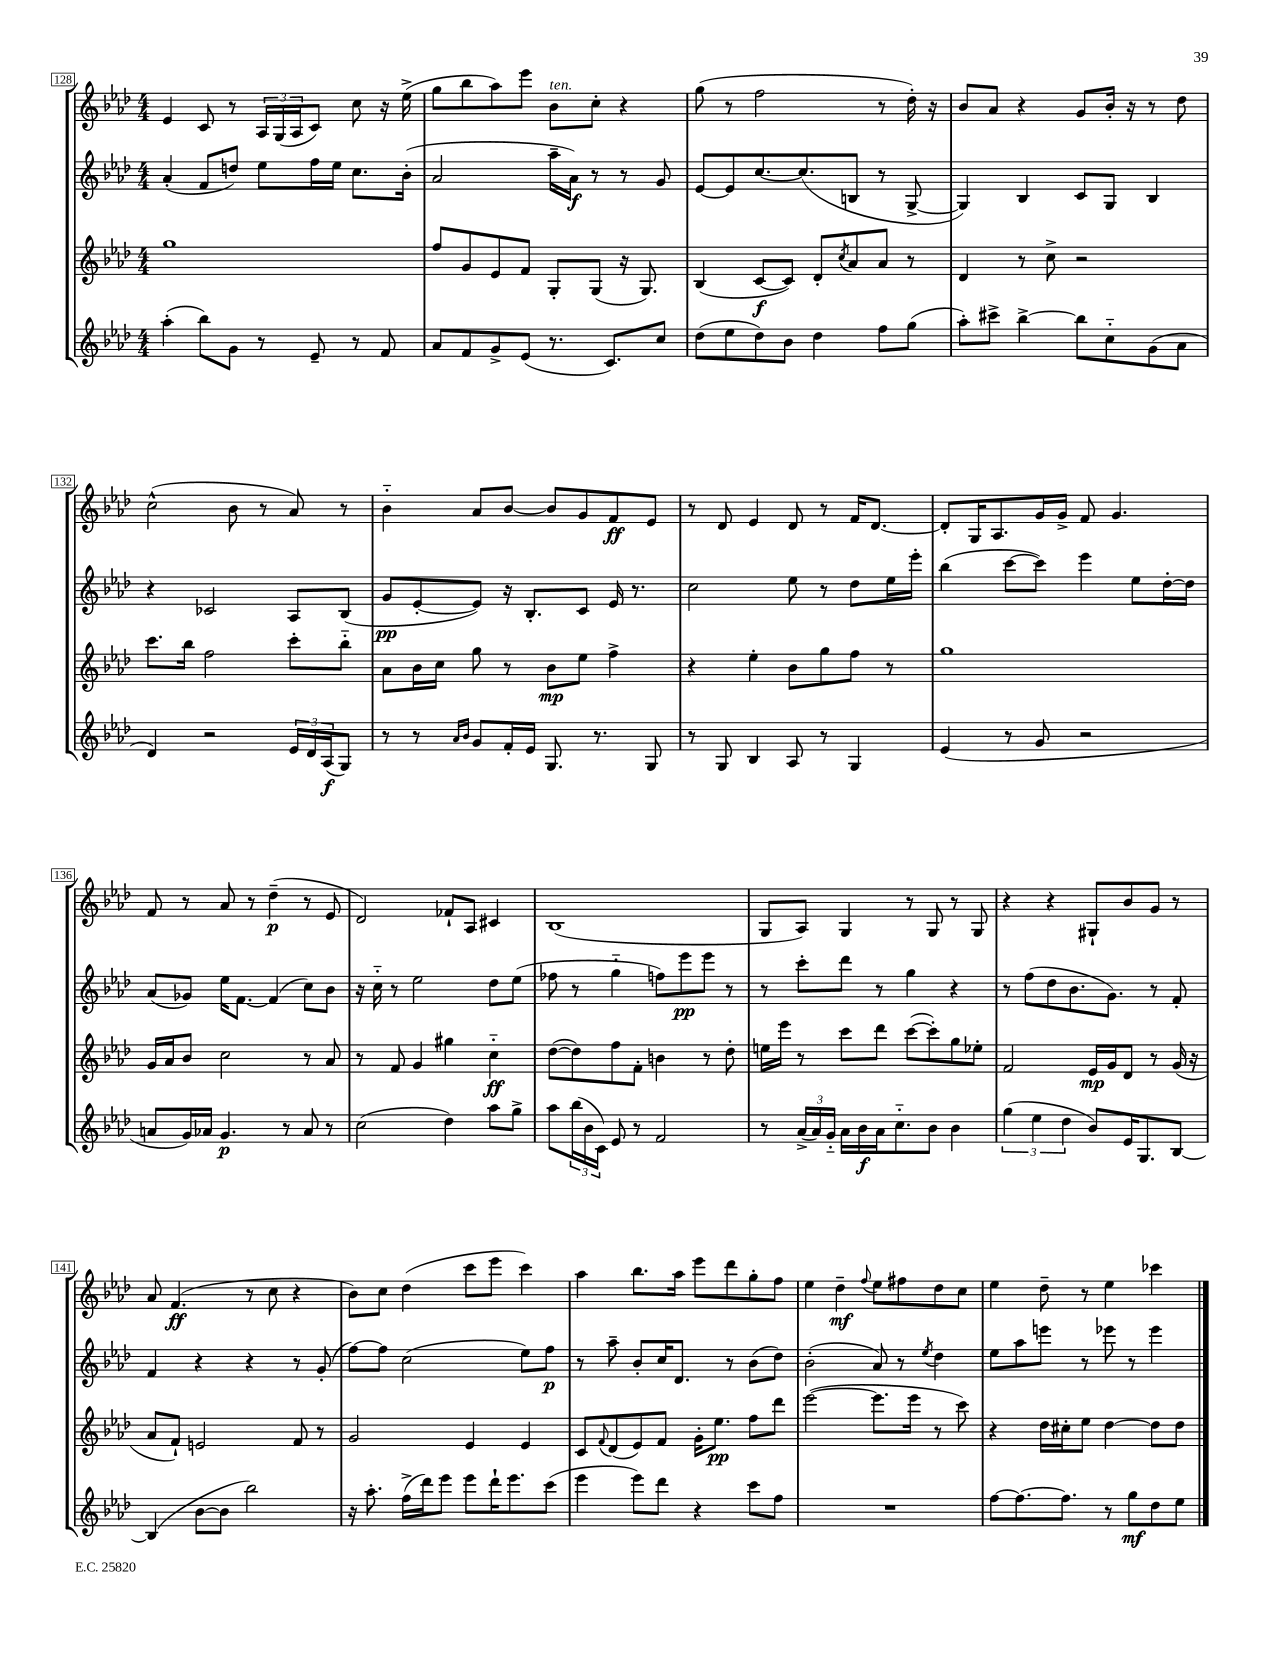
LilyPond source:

<<
\new StaffGroup <<
\new Staff = "s0" {
    \clef treble \key aes \major \numericTimeSignature \time 4/4
    ees'4 c'8 r8 \tuplet 3/2 { aes16 g16( aes16 } c'8) c''8 r16 ees''16->( |
    g''8 bes''8 aes''8) ees'''8 bes'8^\markup { \italic "ten." } c''8-. r4 |
    g''8( r8 f''2 r8 des''16-.) r16 |
    bes'8 aes'8 r4 g'8 bes'16-. r16 r8 des''8 |
    c''2-^( bes'8 r8 aes'8) r8 |
    bes'4-_ aes'8 bes'8~ bes'8 g'8 f'8\ff ees'8 |
    r8 des'8 ees'4 des'8 r8 f'16 des'8.~ |
    des'8-. g16 aes8. g'16 g'16-> f'8 g'4. |
    f'8 r8 aes'8 r8 des''4--\p( r8 ees'8 |
    des'2) fes'8-! aes8 cis'4 |
    bes1( |
    g8 aes8) g4 r8 g8 r8 g8 |
    r4 r4 gis8-! bes'8 g'8 r8 |
    aes'8 f'4.\ff( r8 c''8 r4 |
    bes'8) c''8 des''4( c'''8 ees'''8 c'''4) |
    aes''4 bes''8. aes''16 ees'''8 des'''8 g''8-. f''8 |
    ees''4 des''4--\mf \appoggiatura { f''8 } ees''8 fis''8 des''8 c''8 |
    ees''4 des''8-- r8 ees''4 ces'''4 \bar "|." |
}
\new Staff = "s1" {
    \clef treble \key aes \major \numericTimeSignature \time 4/4
    aes'4-.( f'8 d''8) ees''8 f''16 ees''16 c''8. bes'16-.( |
    aes'2 aes''16-- aes'16\f) r8 r8 g'8 |
    ees'8~ ees'8 c''8.~ c''8.( b8 r8 g8~-> |
    g4) bes4 c'8 g8 bes4 |
    r4 ces'2 aes8 bes8( |
    g'8\pp ees'8~-. ees'8) r16 bes8.-. c'8 ees'16 r8. |
    c''2 ees''8 r8 des''8 ees''16 ees'''16-. |
    bes''4( c'''8~ c'''8) ees'''4 ees''8 des''16~-. des''16 |
    aes'8( ges'8) ees''16 f'8.~ f'4( c''8) bes'8 |
    r16 c''16-_ r8 ees''2 des''8 ees''8( |
    fes''8 r8 g''4-_ f''8) ees'''8\pp ees'''8 r8 |
    r8 c'''8-. des'''8 r8 g''4 r4 |
    r8 f''8( des''8 bes'8. g'8.) r8 f'8-. |
    f'4 r4 r4 r8 g'8-.( |
    f''8~) f''8 c''2( ees''8) f''8\p |
    r8 aes''8-- bes'8-. c''16 des'8. r8 bes'8( des''8) |
    bes'2-.( aes'8) r8 \acciaccatura { ees''8 } des''4 |
    ees''8 aes''8 e'''8 r8 ees'''8 r8 ees'''4 \bar "|." |
}
\new Staff = "s2" {
    \clef treble \key aes \major \numericTimeSignature \time 4/4
    g''1 |
    f''8 g'8 ees'8 f'8 g8-. g8( r16 g8.) |
    bes4( c'8~\f c'8) des'8-. \acciaccatura { c''8 } aes'8 aes'8 r8 |
    des'4 r8 c''8-> r2 |
    c'''8. bes''16 f''2 c'''8-. bes''8-_ |
    aes'8 bes'16 c''16 g''8 r8 bes'8\mp ees''8 f''4-> |
    r4 ees''4-. bes'8 g''8 f''8 r8 |
    g''1 |
    g'16 aes'16 bes'8 c''2 r8 aes'8 |
    r8 f'8 g'4 gis''4 c''4-_\ff |
    des''8~( des''8) f''8 f'8-. b'4 r8 des''8-. |
    e''16 ees'''16 r8 c'''8 des'''8 c'''8~( c'''8-.) g''8 ees''8-. |
    f'2 ees'16\mp g'16 des'8 r8 g'16( r16 |
    aes'8 f'8-!) e'2 f'8 r8 |
    g'2 ees'4 ees'4 |
    c'8 \appoggiatura { f'8 } des'8( ees'8) f'8 g'16-. ees''8.\pp f''8 des'''8 |
    ees'''2~( ees'''8. ees'''16 r8 c'''8) |
    r4 des''16 cis''16-. ees''8 des''4~ des''8 des''8 \bar "|." |
}
\new Staff = "s3" {
    \clef treble \key aes \major \numericTimeSignature \time 4/4
    aes''4-.( bes''8) g'8 r8 ees'8-- r8 f'8 |
    aes'8 f'8 g'8-> ees'8( r8. c'8.) c''8 |
    des''8( ees''8 des''8) bes'8 des''4 f''8 g''8( |
    aes''8-.) cis'''8-> bes''4~-> bes''8 c''8-_ g'8( aes'8 |
    des'4) r2 \tuplet 3/2 { ees'16 des'16 aes16\f( } g8) |
    r8 r8 \grace { aes'16 bes'16 } g'8 f'16-. ees'16 g8. r8. g8 |
    r8 g8 bes4 aes8 r8 g4 |
    ees'4( r8 g'8 r2 |
    a'8 g'16) aes'16 g'4.\p r8 aes'8 r8 |
    c''2( des''4) aes''8 g''8-> |
    aes''8 \tuplet 3/2 { bes''16( bes'16 c'16) } ees'8 r8 f'2 |
    r8 \tuplet 3/2 { aes'16->( aes'16) g'16-_ } aes'16 bes'16\f aes'16 c''8.-_ bes'8 bes'4 |
    \tuplet 3/2 { g''4( ees''4 des''4 } bes'8) ees'16 g8. bes8~ |
    bes4( bes'8~ bes'8 bes''2) |
    r16 aes''8.-. f''16->( des'''16) ees'''8 ees'''8 des'''16-! ees'''8. c'''8( |
    ees'''4 ees'''8) des'''8 r4 c'''8 f''8 |
    R1 |
    f''8~ f''8.~ f''8. r8 g''8\mf des''8 ees''8 \bar "|." |
}
>>
>>
\layout { \context { \Score currentBarNumber = #128 \override BarNumber.stencil = #(make-stencil-boxer 0.1 0.3 ly:text-interface::print) } }
